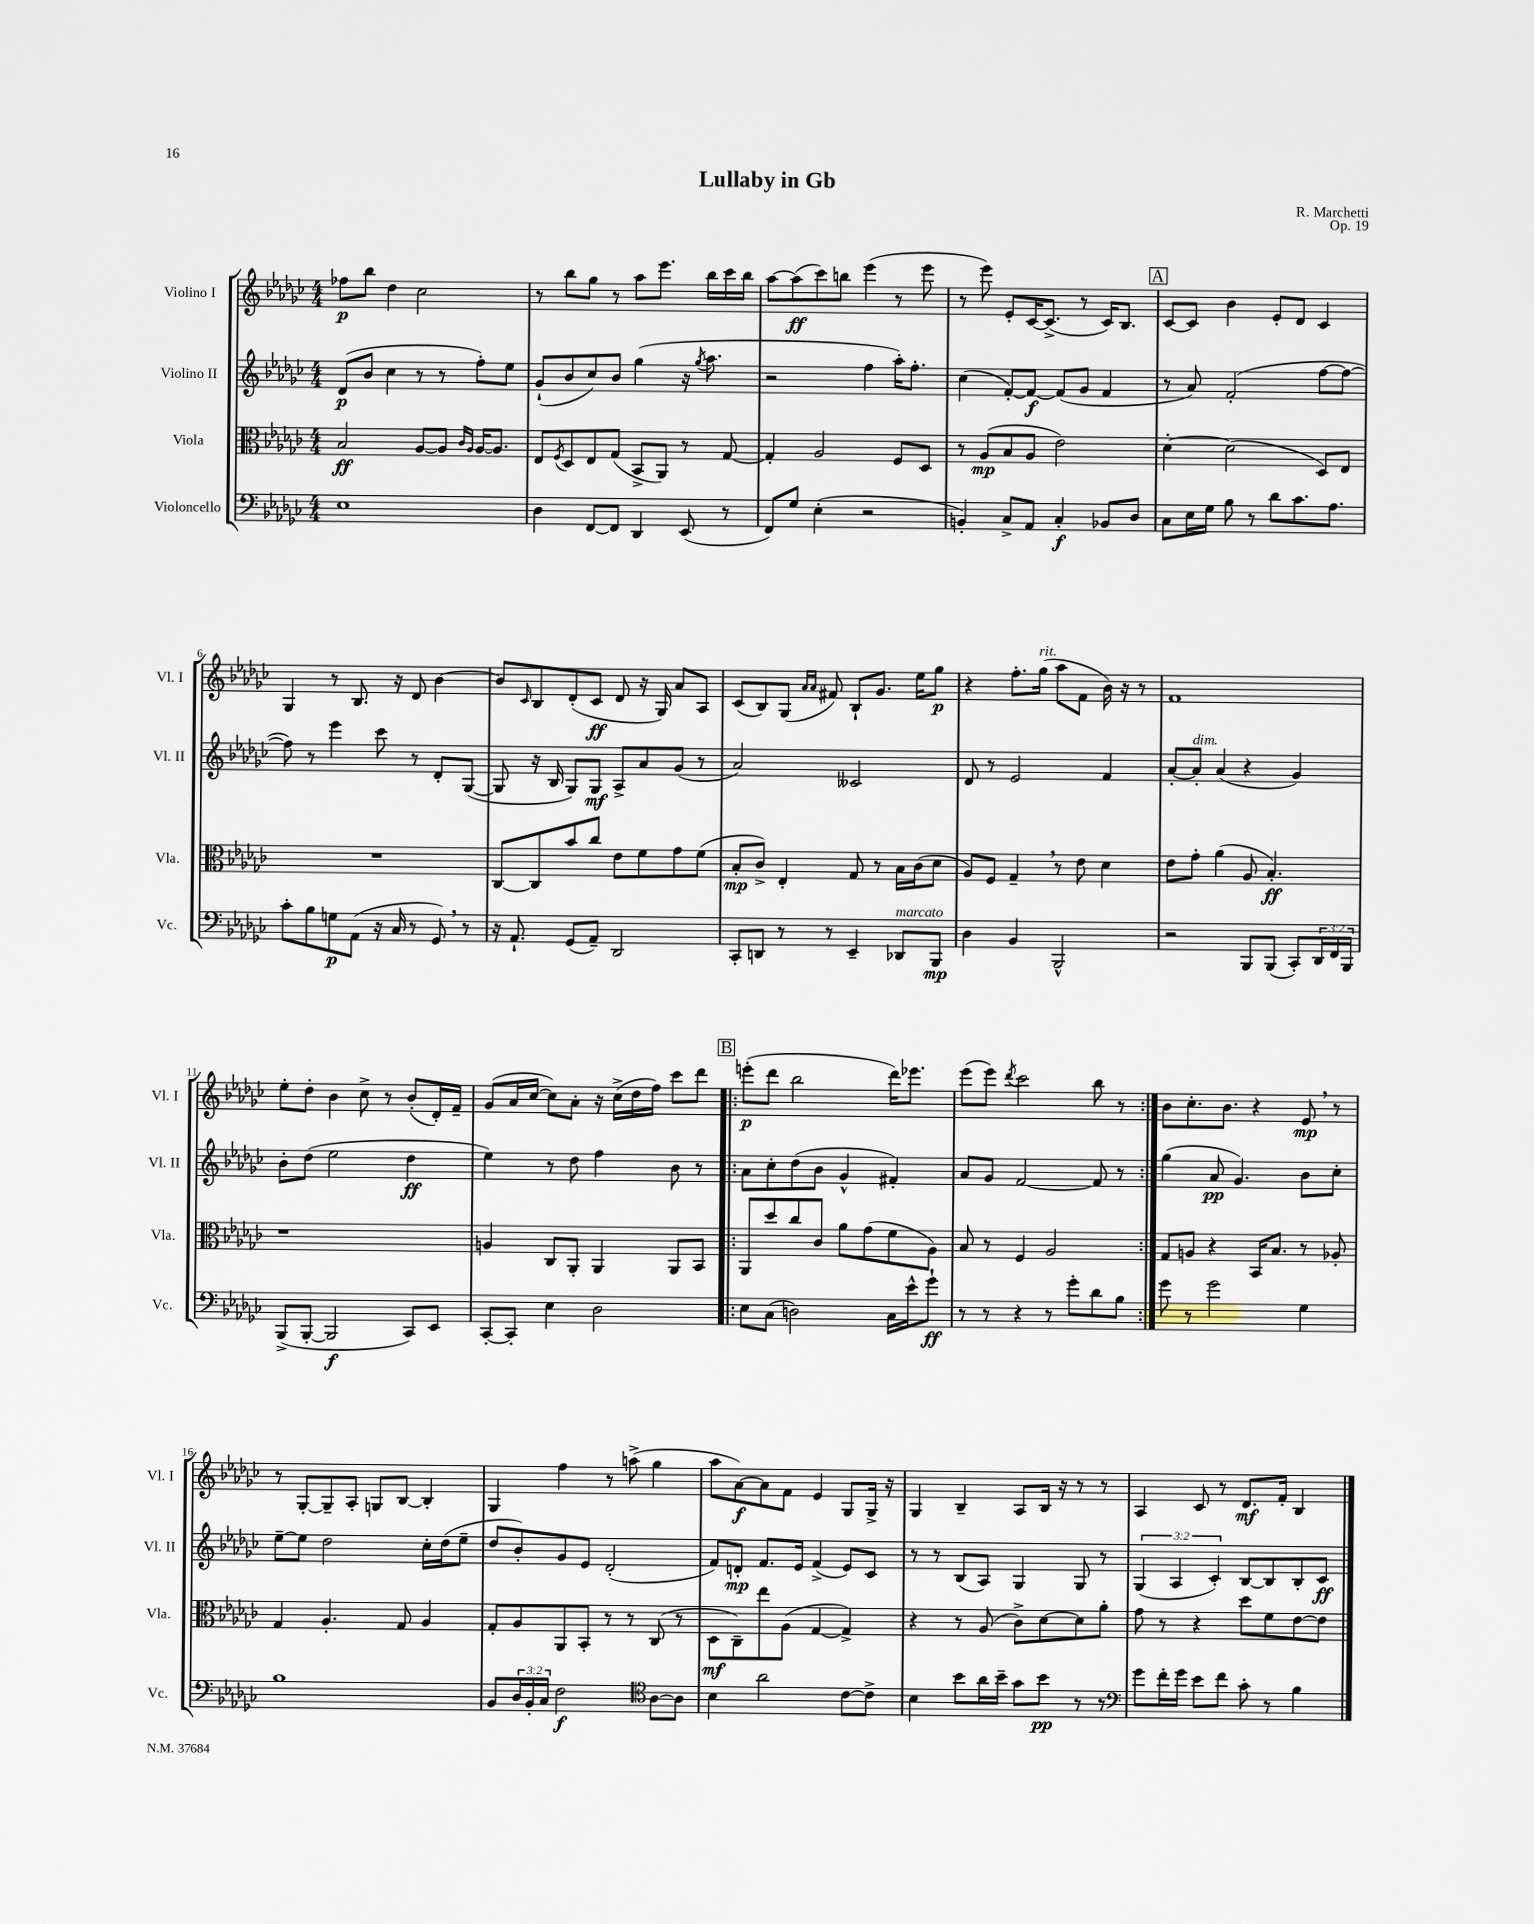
\header { title = "Lullaby in Gb" composer = "R. Marchetti" opus = "Op. 19" }
<<
\new StaffGroup <<
\new Staff = "s0" \with { instrumentName = "Violino I" shortInstrumentName = "Vl. I" } {
    \clef treble \key ges \major \numericTimeSignature \time 4/4
    fes''8\p bes''8 des''4 ces''2 |
    r8 bes''8 ges''8 r8 aes''8 ees'''8. bes''16 ces'''16 bes''16 |
    aes''8~ aes''8\ff( ces'''8) b''8 ees'''4( r8 ees'''8 |
    r8 ees'''8) ees'8-. ces'16~ ces'8.->( r8 ces'16) bes8. |
    \mark \markup { \box "A" } ces'8~ ces'8 bes'4 ees'8-. des'8 ces'4 |
    ges4 r8 bes8. r16 des'8 bes'4~ |
    bes'8 \grace { ces'16 } bes8 des'8-.( ces'8\ff des'8 r16 ges16) aes'8 aes8 |
    ces'8( bes8) ges8( \grace { aes'16 aes'16 } fis'8) bes8-! ges'8. ees''16 ges''8\p |
    r4 f''8.-. ges''16^\markup { \italic "rit." }( aes''8 f'8 bes'16) r16 r8 |
    f'1 |
    ees''8-. des''8-. bes'4 ces''8-> r8 bes'8-.( des'16-.) f'16-- |
    ges'8( aes'16 ces''16~ ces''8) aes'8-. r16 ces''16->( des''16 f''16) ces'''8 des'''8 |
    \repeat volta 2 { \mark \markup { \box "B" } e'''8-.\p( des'''8 bes''2 des'''16) ees'''8. |
    ees'''8( ees'''8) \acciaccatura { des'''8 } ces'''2 bes''8 r8 | }
    bes'8 ces''8.-. bes'8. r4 ees'8\mp \breathe r8 |
    r8 ges8~-. ges8-- aes8-. g8 bes8~ bes4-. |
    ges4 f''4 r8 a''8->( ges''4 |
    aes''8 aes'8~\f) aes'8 f'8 ees'4 ges8 ges16-> r16 |
    ges4 bes4-- aes8 bes16 r16 r8 r8 |
    aes4 ces'8 r8 des'8.\mf f'16-. bes4 \bar "|." |
}
\new Staff = "s1" \with { instrumentName = "Violino II" shortInstrumentName = "Vl. II" } {
    \clef treble \key ges \major \numericTimeSignature \time 4/4 \override Staff.TupletNumber.text = #tuplet-number::calc-fraction-text
    des'8\p( bes'8 ces''4 r8 r8 f''8-.) ees''8 |
    ges'8-!( bes'8 ces''8) bes'8 ges''4( r16 \acciaccatura { ges''8 } aes''8. |
    r2 f''4 aes''16-.) f''8.-. |
    ces''4( f'8~-.) f'8~\f f'8( ges'8 f'4 |
    \mark \markup { \box "A" } r8 aes'8) f'2-.( f''8~ f''8~ |
    f''8) r8 ees'''4 ces'''8 r8 des'8-. ges8~( |
    ges8 r16 bes16 ges8) ges8\mf aes8-> aes'8 ges'8( r8 |
    aes'2) ceses'2 |
    des'8 r8 ees'2 f'4 |
    aes'8~-. aes'8-.^\markup { \italic "dim." } aes'4( r4 ges'4) |
    bes'8-. des''8( ees''2 des''4\ff |
    ees''4) r8 des''8 f''4 bes'8 r8 |
    \repeat volta 2 { \mark \markup { \box "B" } aes'8 ces''8-. des''8( bes'8 ges'4-^ fis'4-.) |
    aes'8 ges'8 f'2~ f'8 r8 | }
    ges''4( aes'8\pp ges'4.) bes'8 ces''8-. |
    ees''8~-- ees''8 des''2 ces''16-. des''16( ees''8-- |
    des''8 bes'8-.) ges'8 ees'8 des'2-.( |
    f'8) d'8-.\mp f'8. ees'16 f'4->( ees'8) ces'8 |
    r8 r8 bes8( aes8) ges4 ges8 r8 |
    \tuplet 3/2 { ges4( aes4 ces'4-.) } bes8~ bes8 bes8-. ces'8\ff \bar "|." |
}
\new Staff = "s2" \with { instrumentName = "Viola" shortInstrumentName = "Vla." } {
    \clef alto \key ges \major \numericTimeSignature \time 4/4
    bes2\ff aes8~ aes8 \grace { ces'16 aes16 } aes16~ aes8. |
    ees8 \acciaccatura { f8 } des8 ees8 ges8( bes,8-> aes,8) r8 ges8~ |
    ges4-. aes2 f8 des8 |
    r8 aes8\mp( bes8 aes8 ees'2) |
    \mark \markup { \box "A" } des'4~-. des'2( des8) ees8 |
    R1 |
    ces8~ ces8 bes'8 ces''8 ees'8 f'8 ges'8 f'8( |
    bes8-.\mp ces'8->) ees4-. ges8 r8 bes16 ces'16( des'8 |
    aes8) f8 ges4-- \breathe r8 ees'8 des'4 |
    ees'8 ges'8-. aes'4( aes8 bes4.-.\ff) |
    r1 |
    a4 ces8 aes,8-. aes,4 aes,8 bes,8 |
    \repeat volta 2 { \mark \markup { \box "B" } aes,8 des''8 ces''8 ces'8 aes'8 ges'8( f'8 aes8) |
    bes8 r8 f4 aes2 | }
    ges8 a8 r4 bes,16 bes8. r8 aes8-. |
    ges4 aes4.-. ges8 aes4 |
    ges8-. aes8 aes,8 bes,8-. r8 r8 ces8( r8 |
    des8\mf ces8--) ees''8 aes8( ges4~ ges4->) |
    r4 r8 aes8( ces'8->) des'8~ des'8 aes'8-. |
    ges'8 r8 r4 des''8 f'8 ees'8~ ees'8 \bar "|." |
}
\new Staff = "s3" \with { instrumentName = "Violoncello" shortInstrumentName = "Vc." } {
    \clef bass \key ges \major \numericTimeSignature \time 4/4 \override Staff.TupletNumber.text = #tuplet-number::calc-fraction-text
    ees1 |
    des4 f,8~ f,8 des,4 ees,8( r8 |
    f,8) ges8 ees4-.( r2 |
    b,4-.) ces8-> aes,8 ces4-.\f bes,8 des8 |
    \mark \markup { \box "A" } ces8 ees16 ges16 bes8 r8 des'8 ces'8. aes8. |
    ces'8-. bes8 g8\p aes,8( r16 ces16 r8 ges,8) \breathe r8 |
    r16 aes,8.-! ges,8( aes,8--) des,2 |
    ces,8-. d,8 r8 r8 ees,4-- des,8^\markup { \italic "marcato" } bes,,8\mp |
    des4 bes,4 bes,,2-^ |
    r2 bes,,8 bes,,8( ces,8-.) \tuplet 3/2 { des,16 f,16 bes,,16 } |
    bes,,8->( bes,,8~-. bes,,2\f ces,8) ees,8 |
    ces,8~-. ces,8-. ees4 des2 |
    \repeat volta 2 { \mark \markup { \box "B" } ees8 ces8( d2) ces16 ees'16-^ ges'8-!\ff |
    r8 r8 r4 r8 ges'8-. des'8 bes8 | }
    ges'8 r8 ges'2 ges4 |
    bes1 |
    bes,8 \tuplet 3/2 { des16 bes,16-. ces16 } f2\f \clef tenor aes8~ aes8 |
    bes4 aes'2 ces'8~ ces'8-> |
    bes4 bes'8 aes'16 bes'16-- ges'8 bes'8\pp r8 r8 |
    \clef bass ges'8 f'16-. ges'16 ees'8 f'8 ces'8-. r8 bes4 \bar "|." |
}
>>
>>
